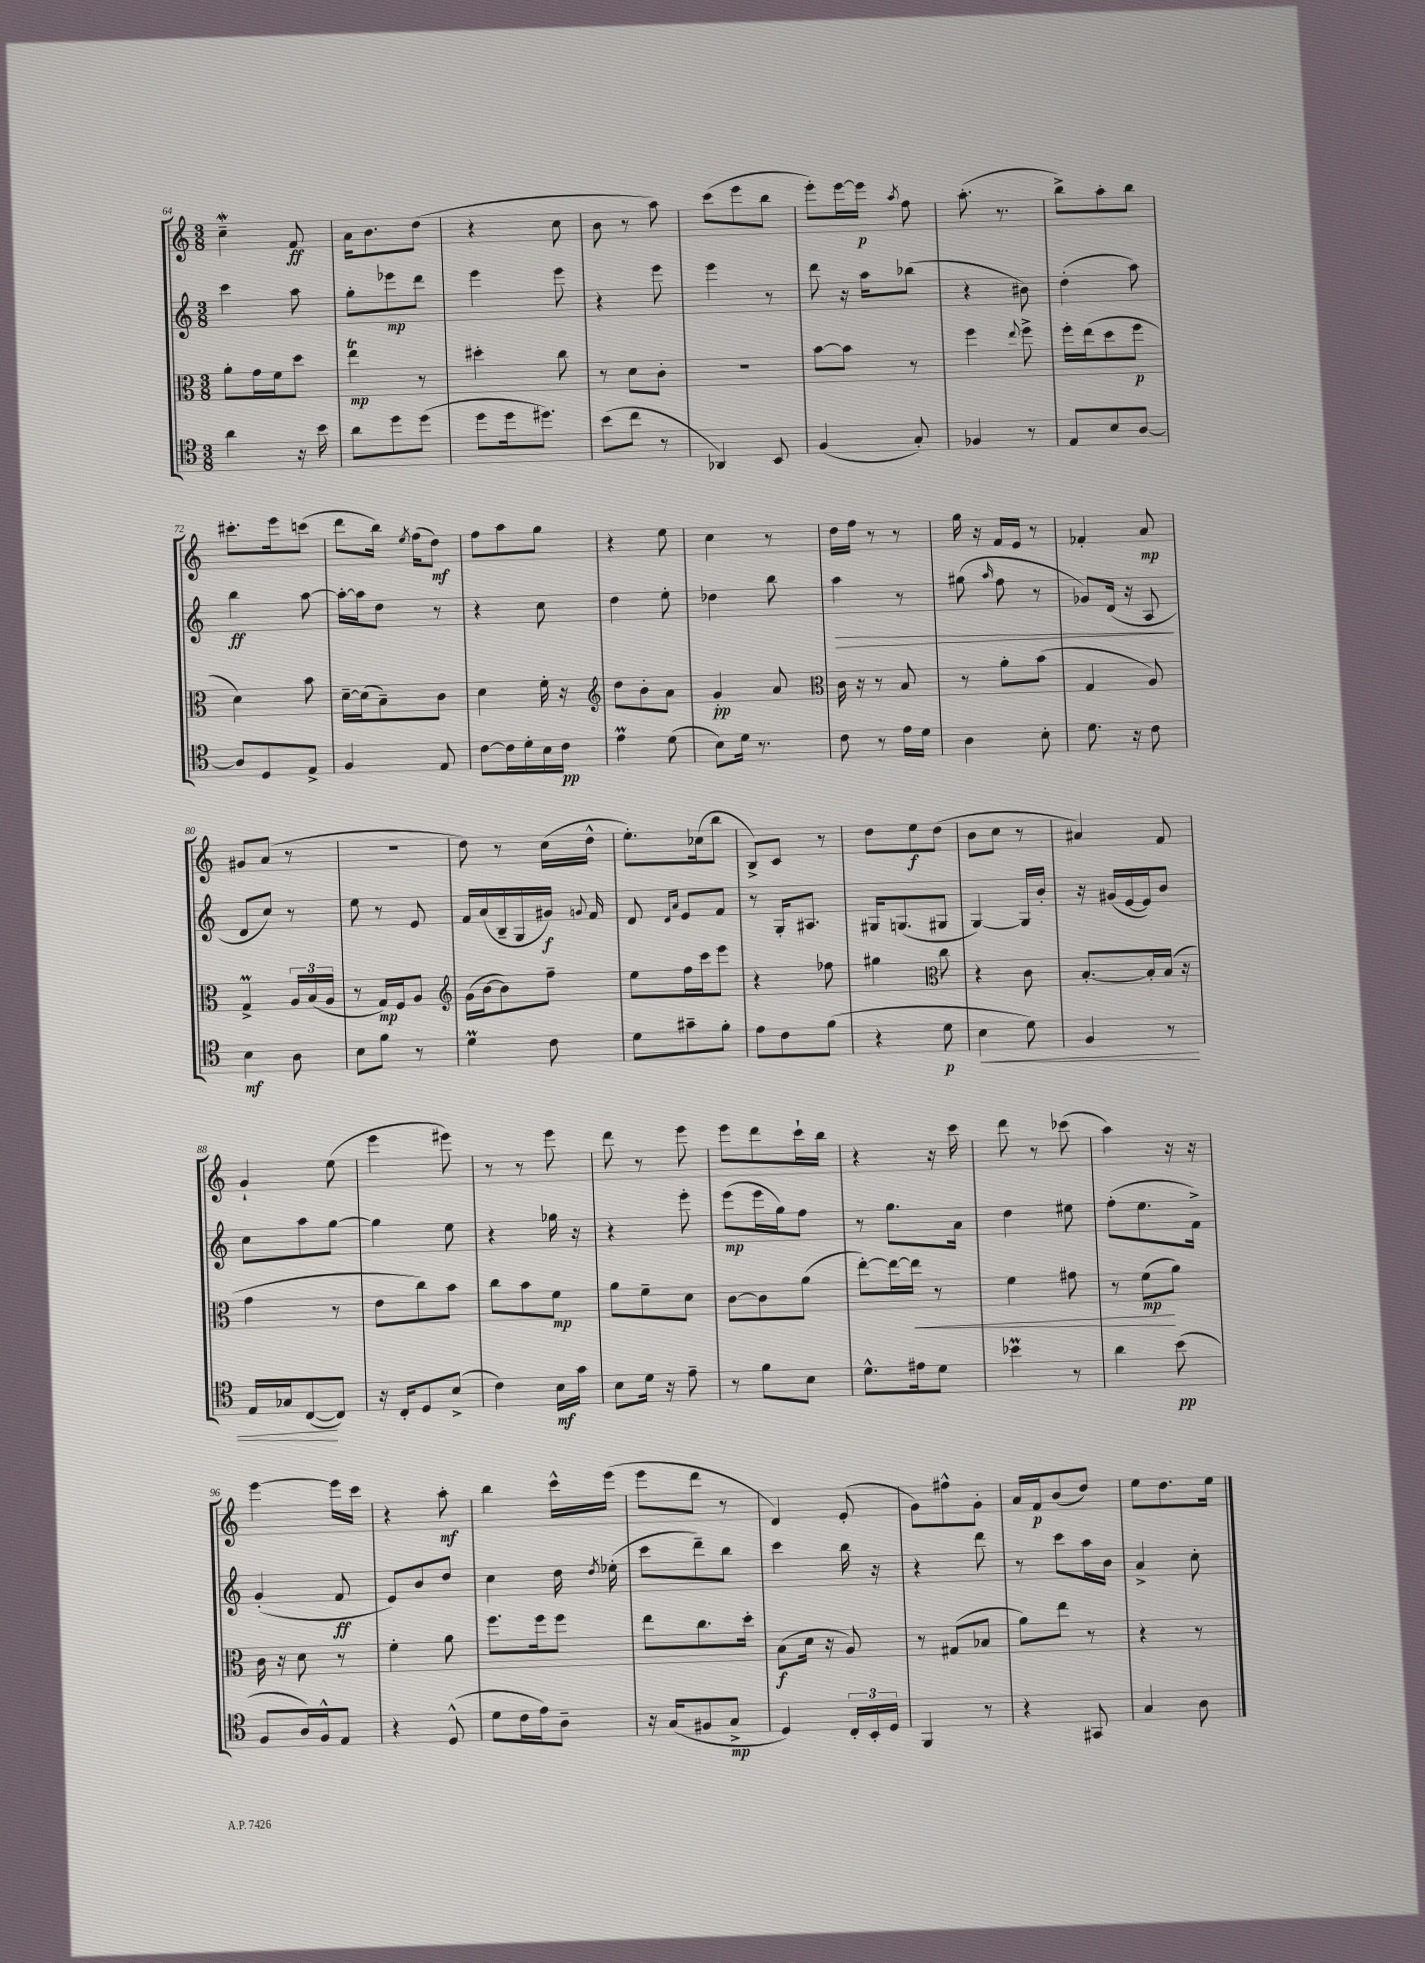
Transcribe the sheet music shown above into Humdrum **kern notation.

**kern	**kern	**kern	**kern
*staff4	*staff3	*staff2	*staff1
*clefC4	*clefC3	*clefG2	*clefG2
*k[]	*k[]	*k[]	*k[]
*M3/8	*M3/8	*M3/8	*M3/8
4a	8a'	4ccc	4cc~
.	16g	.	.
.	16f	.	.
16r	8dd	8aa	8f
16b	.	.	.
=	=	=	=
8a	4ee	8gg'	16a
.	.	.	8.b
8dd	.	8eee-	.
(8dd	8r	8ddd	(8dd
=	=	=	=
8dd	4dd#'	4eee	4r
16dd	.	.	.
8.dd#)	.	.	.
.	8cc	8eee	8cc
=	=	=	=
(8b	8r	4r	8b
8cc	8d	.	8r
8r	8c'	8eee	8aa)
=	=	=	=
4AA-)	4.r	4eee	(8ccc
.	.	.	8eee
8BB	.	8r	8bb
=	=	=	=
(4F	[8b	8ddd	8eee')
.	8b]	16r	[16eee
.	.	16aa	16eee]
.	.	.	8qaa
8G')	8r	(8bb-	8ff
=	=	=	=
4F-	4ff	4r	(8.aa'
.	.	.	8.r
.	8qqee	.	.
8r	8ff^	8b#)	.
=	=	=	=
8E	16ff'	(4dd'	8bb^)
.	(16ee	.	.
8B	8dd	.	8aa'
[8A	8ff	8aa)	8bb
=	=	=	=
8A]	4d)	4bb	8.ccc#'
8D	.	.	.
.	.	.	16eee
8E^	8b	[8aa	(8ccc
=	=	=	=
4F	[16d~	16aa'_	8ddd
.	(16d]	16aa]	.
.	8B~)	8dd	16bb)
.	.	.	8qee
.	.	.	(16ff
8E	8c	8r	8dd)
=	=	=	=
[8c	4d	4r	8ff
16c]	.	.	8aa
16d'	.	.	.
16B	16f'	8cc	8gg
16c	16r	.	.
=	=	=	=
*	*clefG2	*	*
4e	8dd	4dd	4r
.	8b'	.	.
(8d	8a	8ee'	8ee
=	=	=	=
8B)	4g'	4dd-	4cc
16d	.	.	.
8.r	.	.	.
.	8a	8bb	8r
=	=	=	=
*	*clefC3	*	*
8c	16c	4aa	16dd
.	16r	.	16ff
8r	8r	.	8r
16e	8B	8r	8r
16d	.	.	.
=	=	=	=
4A	8r	(8gg#	16gg
.	.	.	16r
.	.	16qqaa	.
.	8a'	8ff	16f
.	.	.	16e
8B'	(8b	8r	8r
=	=	=	=
8.d	4G	8g-)	4f-'
.	.	(16d	.
16r	.	16r	.
8c	8A)	8A	8a
=	=	=	=
4B	4G^	8d	8g#
.	.	8cc)	(8a
8A	24A	8r	8r
.	(24B	.	.
.	24A	.	.
=	=	=	=
8B	8r	8ee	4.r
8f	16G)	8r	.
.	16F	.	.
8r	8A	8e	.
=	=	=	=
*	*clefG2	*	*
4d	(16g	16f	8dd)
.	[16b	(16a	.
.	8b])	16B~	8r
.	.	16G	.
8c	8ff~	16g#)	(16cc
.	.	8qqg	.
.	.	16f	16dd^^
=	=	=	=
8d	8ee	8d	8.ee')
.	.	16qqd	.
.	.	16qqa	.
8g#~	16ff	8e	.
.	16ccc	.	(16cc-
8f'	8eee	8f	8bb
=	=	=	=
8e	4r	8r	8B^)
8c	.	16G'	8c
.	.	8.A#	.
(8f	8ff-	.	8r
=	=	=	=
4r	4gg#	16G#	8dd
.	.	(8.G	.
.	.	.	8ee
*	*clefC3	*	*
8d	8cc	8G#	(8dd
=	=	=	=
4B	4r	[4G)	8b
.	.	.	8cc
8d)	8c	16G]	8r
.	.	16b'	.
=	=	=	=
4F	[8.B'	16r	4a#)
.	.	(16g#	.
.	.	[16e	.
.	16B']	16e])	.
8r	(16B	8b	8f
.	16r	.	.
=	=	=	=
16E	4g	8cc	4g`
16G-	.	.	.
([8C	.	8aa	.
8C])	8r	[8gg	(8ee
=	=	=	=
16r	8e	4gg]	4eee
16C'	.	.	.
8D	8cc)	.	.
(8B^	8b	8ee	8eee#)
=	=	=	=
4c)	8cc	4r	8r
.	8b	.	8r
16B	8f	16gg-	8eee
16g	.	16r	.
=	=	=	=
8B	8a	4r	8ddd
16d	8f~	.	8r
16r	.	.	.
8e~	8d	8eee'	8eee
=	=	=	=
8r	[8c	(8eee	8eee
8f	8c]	16eee	8ddd
.	.	16gg)	.
8B	(8a	8ff	16ccc`
.	.	.	16bb
=	=	=	=
8.d^^	[8ee')	8r	4r
.	16ee_	8.gg	.
16e#	16ee]	.	.
8d	8r	.	16r
.	.	16a	16ccc
=	=	=	=
4b-	4f	4dd	8ddd
.	.	.	8r
8r	8g#	8ee#	(8ccc-
=	=	=	=
4a	8r	(8ff'	4aa)
.	(8f	8.ee	.
(8b	8a)	.	16r
.	.	16f^)	16r
=	=	=	=
8F	16c	(4g'	[4eee
.	16r	.	.
16A)	8d	.	.
16F^^	.	.	.
8E	8r	8f	16eee]
.	.	.	16ccc
=	=	=	=
4r	4f'	8e)	4r
.	.	8b	.
(8D^^	8a	8dd	8aa'
=	=	=	=
8d	8.ff	4cc	4bb
16c	.	.	.
16e)	16ff	.	.
8A~	8ff	16dd	16ccc^^
.	.	8qdd	.
.	.	(16ee-'	(16eee
=	=	=	=
16r	8ee	8ccc	8eee
(16G	.	.	.
8F#	8.cc	8ddd~)	8ddd
8G^	.	8bb	8r
.	16dd'	.	.
=	=	=	=
4D)	(8B	4ccc	4d)
.	16d	.	.
.	16r	.	.
24C'	8A)	16bb	(8e'
24BB'	.	.	.
.	.	16r	.
24D	.	.	.
=	=	=	=
4FF	8r	4r	8g)
.	(8G#	.	8ff#^^
8r	8B-	8ddd	8g'
=	=	=	=
4r	8a)	8r	16a
.	.	.	16f
.	8ee	8ccc	(8b
8GG#	8r	16aa	8dd)
.	.	16b	.
=	=	=	=
4G	4r	4a^	8ee
.	.	.	8.dd
8A	8r	8cc'	.
.	.	.	16ee
==	==	==	==
*-	*-	*-	*-
